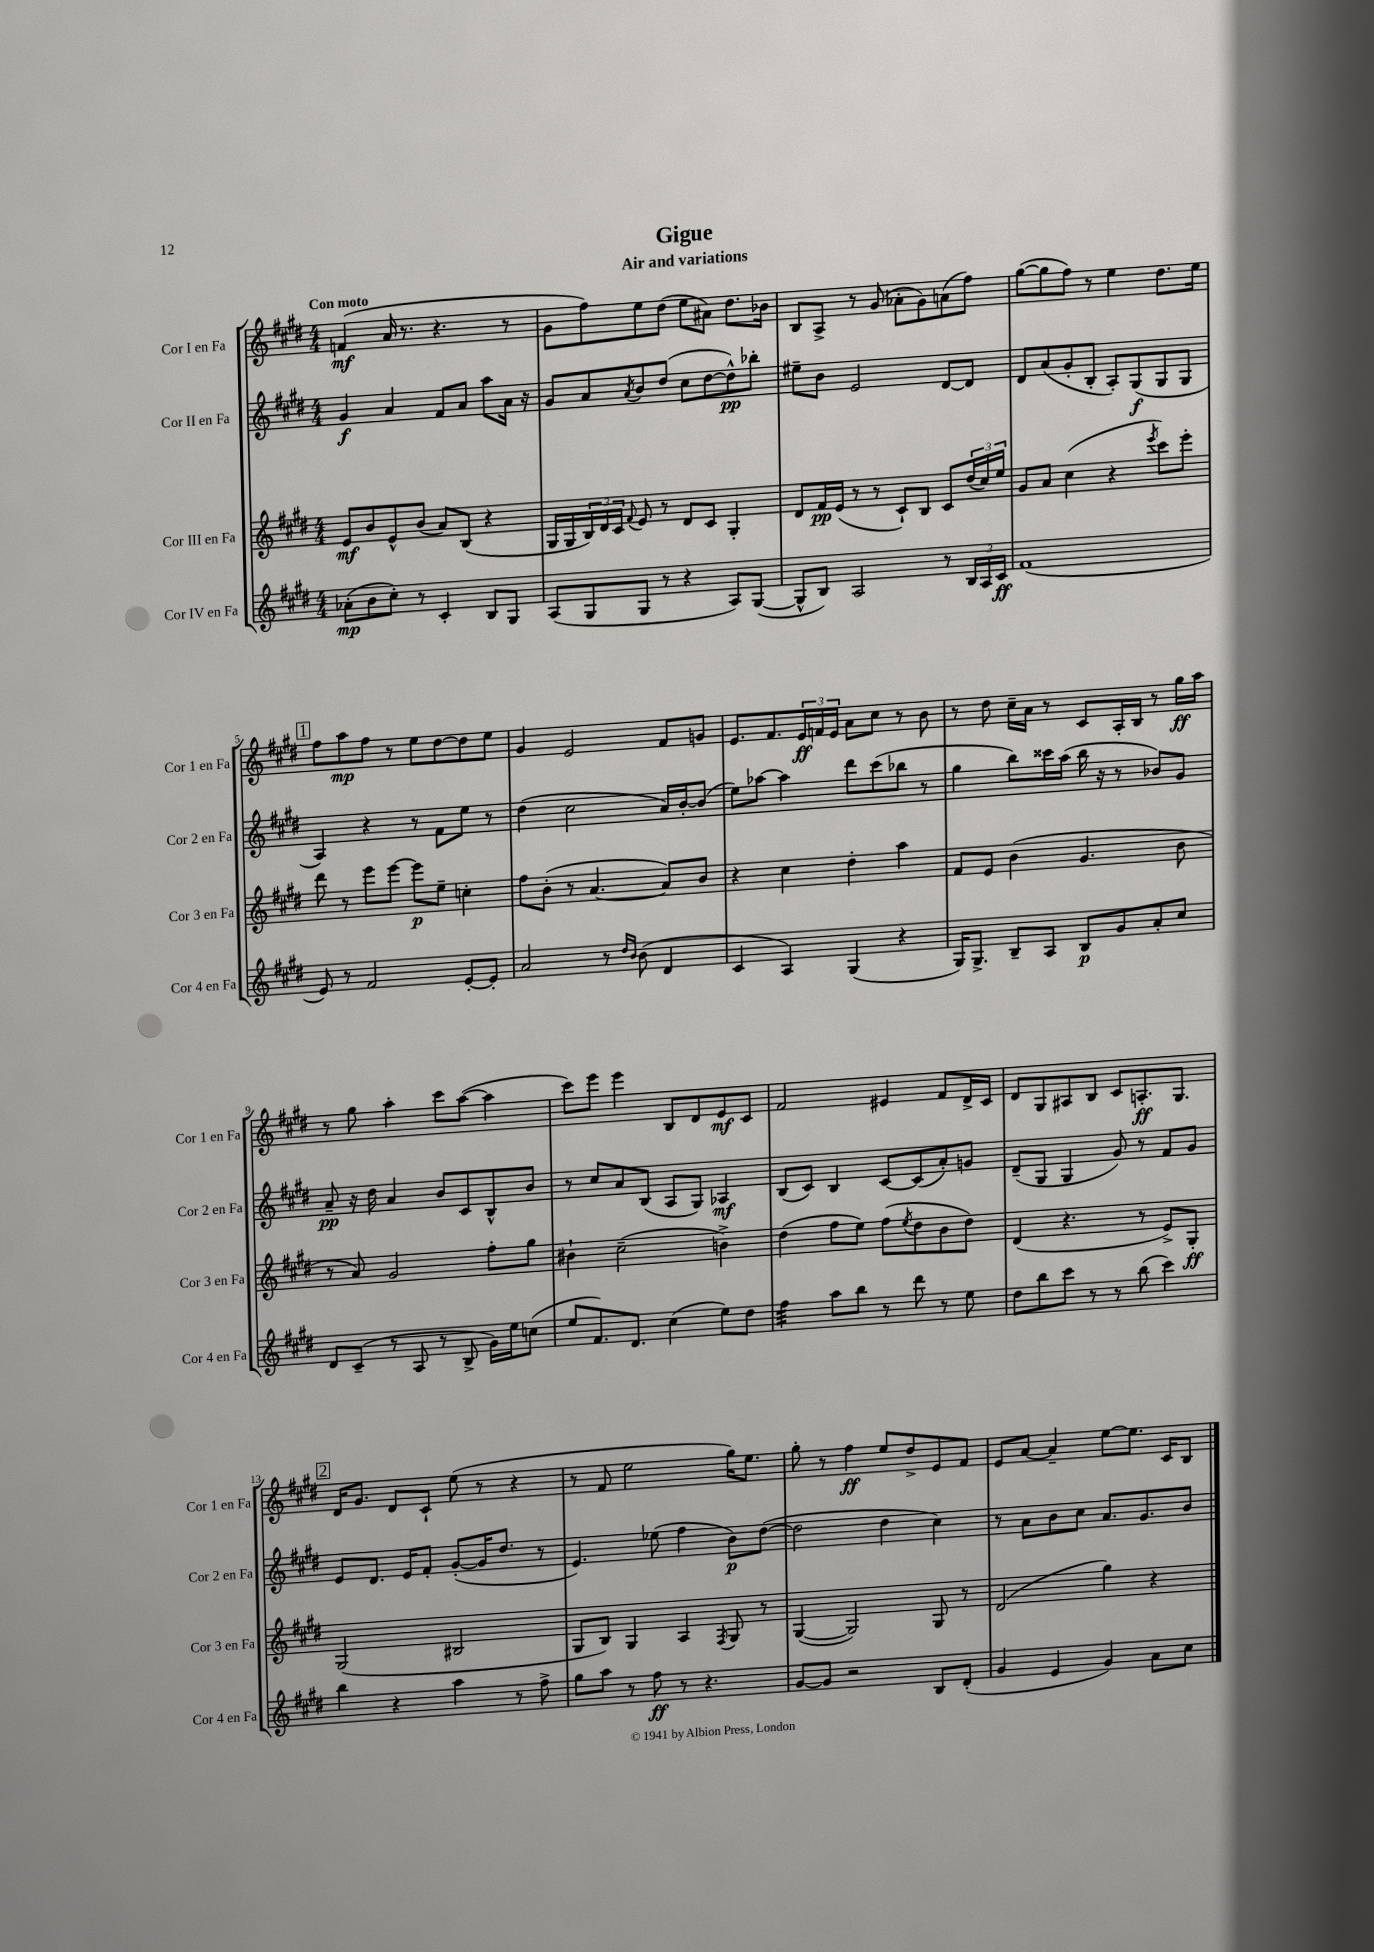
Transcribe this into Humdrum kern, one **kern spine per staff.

**kern	**kern	**kern	**kern
*staff4	*staff3	*staff2	*staff1
*clefG2	*clefG2	*clefG2	*clefG2
*k[f#c#g#d#]	*k[f#c#g#d#]	*k[f#c#g#d#]	*k[f#c#g#d#]
*M4/4	*M4/4	*M4/4	*M4/4
(8a-'\L	8e/L	4g#/	(4f/
8b\	8b/	.	.
8cc#'\J)	8e^^/	4a/	16a/
.	.	.	8.r
8r	(8b/J	.	.
4c#'/	8a/L)	8f#/L	4.r
.	(8B/J	8a/J	.
8B/L	4r	8aa\L	.
8G#/J	.	16a\Jk	8r
.	.	16r	.
=	=	=	=
(8A/L	16G#/LL	8g#/L	8g#\L
.	16G#/	.	.
8G#/	24B/)	8a/	8ff#\)
.	24d#/	.	.
.	24c#/JJ	.	.
.	8qqf#/	8qa/	.
8G#/J	8e/	8b/	8ee\
8r	8r	(8dd#/J	(8dd#\J
4r	8d#/L	8cc#\L	8ee\L
.	8c#/J	[8dd#\	8a#\J)
8A/L)	4G#'/	8dd#^^\])	8.dd#\L
([8G#/J	.	8bb-'\J	.
.	.	.	16b-\Jk
=	=	=	=
8G#^^/]L	8d#/L	8ee#~\L	8B/L
8B/J)	16f#/L	8b\J	8A^/J
.	(16e/JJ	.	.
2A/	8r	2e/	8r
.	8r	.	(8g#/
.	8c#`/L)	.	8a-'\L
.	8B/J	.	8g#\)
8r	8c#/L	[8d#/L	(8a\
24B/LL	(24dd#/L	8d#/]J	8ff#\J)
24A/	24cc#/)	.	.
24c#/JJ	24ee/JJ	.	.
=	=	=	=
(1f#	8g#/L	8d#/L	([8gg#\L
.	8a/J	(8a/	8gg#\]
.	(4cc#\	8g#'/	8ff#\J)
.	.	8B'/J	8r
.	4r	8A'/L)	4ee\
.	.	(8G#/	.
.	8qeee/	.	.
.	8ccc#\L)	8G#/	8.dd#\L
.	8eee'\J	8G#/J	.
.	.	.	16ee\Jk
=	=	=	=
8e/)	8ddd#\	4A/)	8ff#\L
8r	8r	.	8aa\
2f#/	8eee\L	4r	8ff#\J
.	[8eee\J	.	8r
.	8eee\]L	8r	8ee\L
.	8ee~\J	8f#\L	[8dd#\
[8e'/L	4cc'\	8ee\J	8dd#\]
8e'/]J	.	8r	8ee\J
=	=	=	=
2a/	8ff#\L	(4dd#\	4g#/
.	(8b'\J	.	.
.	8r	2cc#\	2e/
.	[4.a/	.	.
8r	.	.	.
16qqdd#/LL	.	.	.
16qqb/JJ	.	.	.
(8b\	.	.	.
4d#/	8a/]L)	16a/LL)	8f#/L
.	.	[16b'/J	.
.	8b/J	(8b/]J	8g/J
=	=	=	=
4c#/	4r	8ee\L)	8.e/L
.	.	[8aa-\J	.
.	.	.	8.f#/
4A/)	4cc#\	4aa-\]	.
.	.	.	24e/L
.	.	.	24f/
.	.	.	24e/JJ
(4G#/	4dd#'\	8ddd#\L	8a\L
.	.	(8ccc#\	8cc#\J
4r	4aa\	8bb-\J	8r
.	.	8r	8b\
=	=	=	=
16G#/LK)	8f#/L	4gg#\	8r
8.G#^/J	.	.	.
.	8e/J	.	8dd#\
8B~/L	(4b\	8bb\L)	16cc#~\LL
.	.	.	16a\JJ
8A/J	.	16ccc##\L	8r
.	.	(16aa\JJ	.
8B/L	4.g#/	16bb\	8c#/L
.	.	16r	.
8g#/	.	8r	16A'/L
.	.	.	16B/JJ
8a'/	.	8b-/L)	8r
8cc#/J	8b\	8g#/J	16gg#\LL
.	.	.	16aa\JJ
=	=	=	=
8d#/L	8r	8a~/	8r
(8c#~/J	8a/)	16r	8gg#\
.	.	16dd#\	.
8r	2g#/	4a/	4aa'\
8A/	.	.	.
8r	.	8b/L	8ccc#\L
8B^/	.	8c#/	([8aa\J
16g#\LL)	8ff#'\L	8B^^/	4aa\]
16ee\J	.	.	.
(8cc\J	8gg#\J	8b/J	.
=	=	=	=
8ee/L	4b#`\	8r	8ccc#\L)
8.f#/)	.	8cc#/L	8eee\J
.	(2cc#~\	8a/	4eee\
8.d#/J	.	.	.
.	.	(8B/J	.
(4cc#\	.	8A/L	8B/L
.	.	8G#/J)	8d#/
8ee\L)	4b^\)	4A-/	8e/
8dd#\J	.	.	8c#/J
=	=	=	=
4ff#\	(4dd#\	(8B/L	2f#/
.	.	8c#/J)	.
8aa\L	8ff#\L	4B/	.
8bb\J	8ee\J)	.	.
8r	(8ff#\L	[8c#/L	4e#/
.	8qee/	.	.
8ddd#\	8dd#\	(8c#/]	.
8r	8b\	8a'/)	8f#/L
8ee\	8dd#\J)	8g/J	16d#^/L
.	.	.	16c#/JJ
=	=	=	=
8dd#\L	(4d#/	(8d#~/L	8d#/L
8bb\	.	8G#/J	8G#/
8ccc#\J	4.r	4G#/	8A#/
8r	.	.	8B/J
8r	.	8g#/)	8c#/L
(8bb\	8r	8r	8.A'/
4ccc#\)	8e^/L)	8f#/L	.
.	.	.	8.G#/J
.	8G#'/J	8g#/J	.
=	=	=	=
4bb\	(2G#/	8e/L	16d#/LK
.	.	.	8.g#/J
.	.	8.d#/J	.
4r	.	.	8d#/L
.	.	16e/LK	.
.	.	8f#'/J	8c#`/J
4aa\	2B#/	([8g#'/L	(8ee\
.	.	16g#/]K	8r
.	.	8.dd#/J	.
8r	.	.	4r
8ff#^\	.	8r	.
=	=	=	=
8gg#\L	8G#/L	4.e/)	8r
8aa\J	8B/J)	.	8f#/
8r	4G#/	.	2ee\
8ff#\	.	(8ee-\	.
8r	4A/	4ff#\	.
4.r	.	.	.
.	8qF#/	.	.
.	8G#/	8b\L)	16gg#\LK)
.	.	.	8.ee\J
.	8r	([8dd#\J	.
=	=	=	=
[8g#/L	([4G#/	2dd#\]	8gg#'\
8g#/]J	.	.	8r
2r	2G#/])	.	4ff#\
.	.	4dd#\	8ee/L
.	.	.	8dd#^/
8B/L	8G#/	4cc#\)	8e/
(8d#'/J	8r	.	8f#/J
=	=	=	=
4g#/	(2d#/	8r	8e/L
.	.	8a\L	[8a/J
4e/	.	8b\	4a~/]
.	.	8cc#\J	.
4g#/)	4gg#\)	8.a/L	[8ee\L
.	.	.	8.ee\]J
.	.	8.g#/	.
8a\L	4r	.	.
.	.	.	16c#/LK
8cc#\J	.	8b/J	8B/J
==	==	==	==
*-	*-	*-	*-
